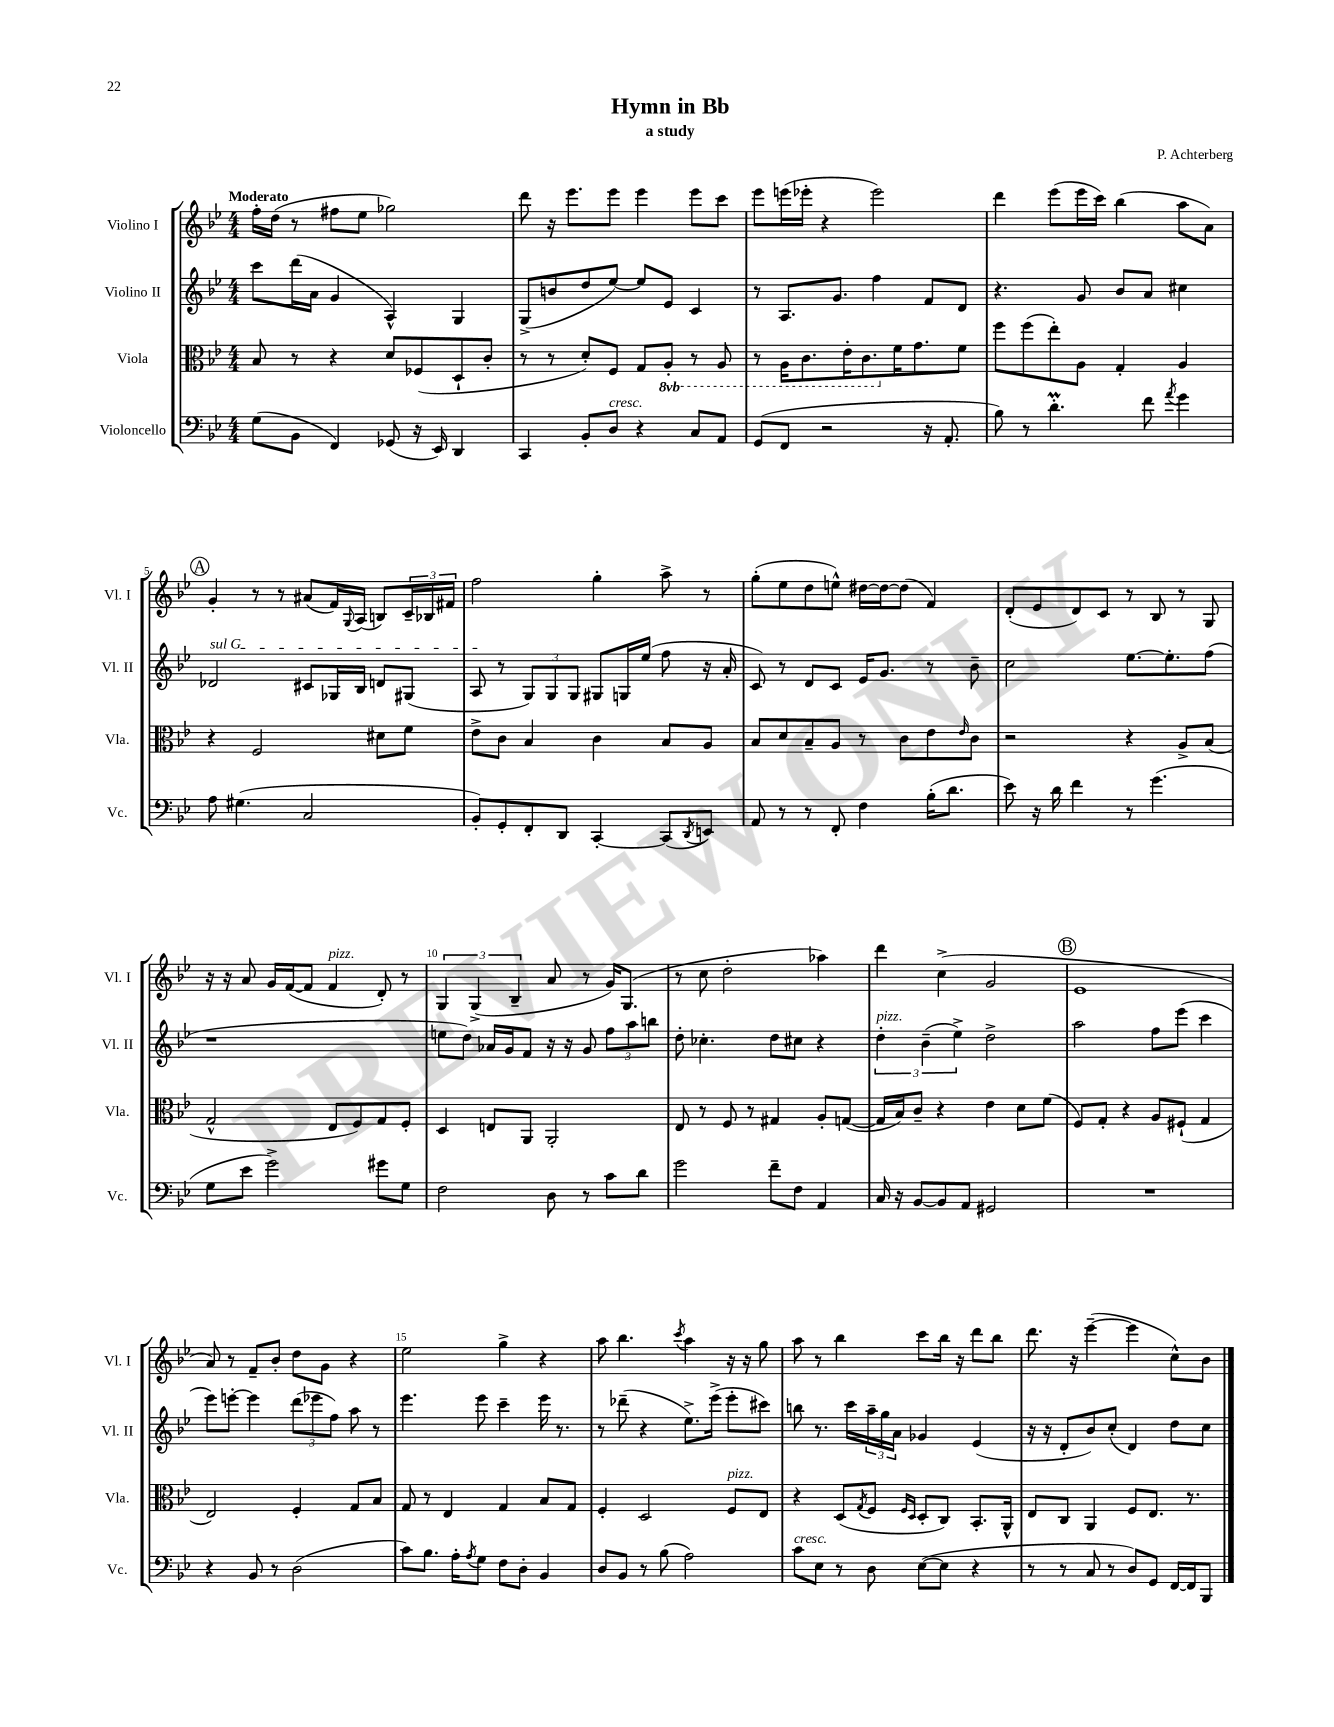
\header { title = "Hymn in Bb" composer = "P. Achterberg" subtitle = "a study" }
<<
\new StaffGroup <<
\new Staff = "s0" \with { instrumentName = "Violino I" shortInstrumentName = "Vl. I" } {
    \clef treble \key bes \major \numericTimeSignature \time 4/4 \tempo "Moderato"
    f''16-. d''16( r8 fis''8 ees''8 ges''2) |
    d'''8 r16 ees'''8. ees'''8 ees'''4 ees'''8 c'''8 |
    ees'''8 e'''16( ees'''16-. r4 ees'''2) |
    d'''4 ees'''8( ees'''16 c'''16) bes''4( a''8 a'8) |
    \mark \markup { \circle "A" } g'4-. r8 r8 ais'8( f'16) \appoggiatura { g8 } a16( b8) \tuplet 3/2 { c'16-- bes16 fis'16 } |
    f''2 g''4-. a''8-> r8 |
    g''8-.( ees''8 d''8 e''8-^) dis''16~ dis''16~ dis''8( f'4) |
    d'8-.( ees'8 d'8) c'8 r8 bes8 r8 g8 |
    r16 r16 a'8 g'16 f'16~( f'8 f'4^\markup { \italic "pizz." } d'8-.) r8 |
    \tuplet 3/2 { g4 g4->( bes4-- } a'8 r8 g'16) g8.( |
    r8 c''8 d''2-. aes''4) |
    d'''4 c''4->( g'2 |
    \mark \markup { \circle "B" } ees'1 |
    a'8) r8 f'8-- bes'8-. d''8 g'8 r4 |
    ees''2 g''4-> r4 |
    a''8 bes''4. \acciaccatura { c'''8 } a''4 r16 r16 g''8 |
    a''8 r8 bes''4 c'''8 bes''16 r16 d'''8 bes''8 |
    d'''8. r16 ees'''4~--( ees'''4 c''8-^) bes'8 \bar "|." |
}
\new Staff = "s1" \with { instrumentName = "Violino II" shortInstrumentName = "Vl. II" } {
    \clef treble \key bes \major \numericTimeSignature \time 4/4
    c'''8 d'''16( a'16 g'4 a4-^) g4 |
    g8->( b'8 d''8 ees''8~) ees''8 ees'8 c'4 |
    r8 a8. g'8. f''4 f'8 d'8 |
    r4. g'8 bes'8 a'8 cis''4 |
    \mark \markup { \circle "A" } \once \override TextSpanner.bound-details.left.text = \markup { \italic "sul G" } des'2\startTextSpan cis'8 ges16 bes16 d'8 gis8( |
    a8\stopTextSpan r8 \tuplet 3/2 { g8) g8 g8 } gis8 g16 ees''16( f''8 r16 a'16-. |
    c'8) r8 d'8 c'8 ees'16 g'8. r8 bes'8-- |
    c''2 ees''8.~ ees''8.-. f''8( |
    r1 |
    e''8 d''8) aes'16 g'16 f'8 r16 r16 g'8 \tuplet 3/2 { f''8 a''8 b''8 } |
    d''8-. ces''4.-. d''8 cis''8 r4 |
    \tuplet 3/2 { d''4-.^\markup { \italic "pizz." } bes'4--( ees''4->) } d''2-> |
    \mark \markup { \circle "B" } a''2 f''8 ees'''8( c'''4 |
    ees'''8) e'''8~-. e'''4 \tuplet 3/2 { d'''8( ees'''8 f''8) } a''8 r8 |
    ees'''4. ees'''8 c'''4-- ees'''16 r8. |
    r8 des'''8--( r4 ees''8.->) ees'''16->( ees'''8-. cis'''8) |
    b''8 r8. c'''16 \tuplet 3/2 { a''16-- g''16 a'16 } ges'4 ees'4( |
    r16 r16 d'8-. bes'8) c''8-.( d'4) d''8 c''8 \bar "|." |
}
\new Staff = "s2" \with { instrumentName = "Viola" shortInstrumentName = "Vla." } {
    \clef alto \key bes \major \numericTimeSignature \time 4/4 \set Staff.ottavationMarkups = #ottavation-simple-ordinals
    bes8 r8 r4 d'8 fes8( d8-! c'8-. |
    r8 r8 d'8-.) f8 g8 \ottava #-1 a,8-. r8 a,8 |
    r8 a,16 c8. ees16-. c8. \ottava #0 f'16 g'8. f'8 |
    f''8 f''8( ees''8-.) a8 g4-. a4 |
    \mark \markup { \circle "A" } r4 f2 dis'8 f'8 |
    ees'8-> c'8 bes4 c'4 bes8 a8 |
    bes8 d'8 bes8-- a8 r8 c'8 ees'8 \grace { ees'16 } c'8 |
    r2 r4 a8-> bes8( |
    g2-^ ees8 f8) g8 f8-. |
    d4 e8 a,8 a,2-. |
    ees8 r8 f8 r8 gis4 a8-. g8~( |
    g16 bes16) c'8-- r4 ees'4 d'8 f'8( |
    \mark \markup { \circle "B" } f8) g8-. r4 a8 fis8-!( g4 |
    ees2) f4-. g8 bes8 |
    g8 r8 ees4 g4 bes8 g8 |
    f4-. d2 f8^\markup { \italic "pizz." } ees8 |
    r4 d8( \acciaccatura { g8 } f8 \grace { f16 d16 } d8-. c8) bes,8.-. a,16-^ |
    ees8 c8 a,4 f8 ees8. r8. \bar "|." |
}
\new Staff = "s3" \with { instrumentName = "Violoncello" shortInstrumentName = "Vc." } {
    \clef bass \key bes \major \numericTimeSignature \time 4/4
    g8( bes,8 f,4) ges,8( r16 ees,16) d,4 |
    c,4 bes,8-. d8^\markup { \italic "cresc." } r4 c8 a,8 |
    g,8( f,8 r2 r16 a,8.-. |
    bes8) r8 d'4.-.\prall f'8 \acciaccatura { a'8 } g'4 |
    \mark \markup { \circle "A" } a8 gis4.( c2 |
    bes,8-.) g,8-. f,8-. d,8 c,4~-. c,8( \acciaccatura { d,8 } e,8) |
    a,8 r8 r8 f,8-. f4 bes16-.( d'8. |
    ees'8) r16 d'16 f'4 r8 g'4.( |
    g8 ees'8 g'2->) gis'8 g8 |
    f2 d8 r8 c'8 d'8 |
    g'2 f'8-- f8 a,4 |
    c16 r16 bes,8~ bes,8 a,8 gis,2 |
    \mark \markup { \circle "B" } R1 |
    r4 bes,8 r8 d2( |
    c'8) bes8. a16-. \acciaccatura { a8 } g8 f8 d8-. bes,4 |
    d8 bes,8 r8 bes8( a2) |
    c'8^\markup { \italic "cresc." } ees8 r8 d8 ees8~( ees8 r4 |
    r8 r8 c8 r8 d8) g,8 f,16~ f,16 bes,,8 \bar "|." |
}
>>
>>
\layout { \context { \Score \override BarNumber.break-visibility = ##(#f #t #t) barNumberVisibility = #(every-nth-bar-number-visible 5) } }
